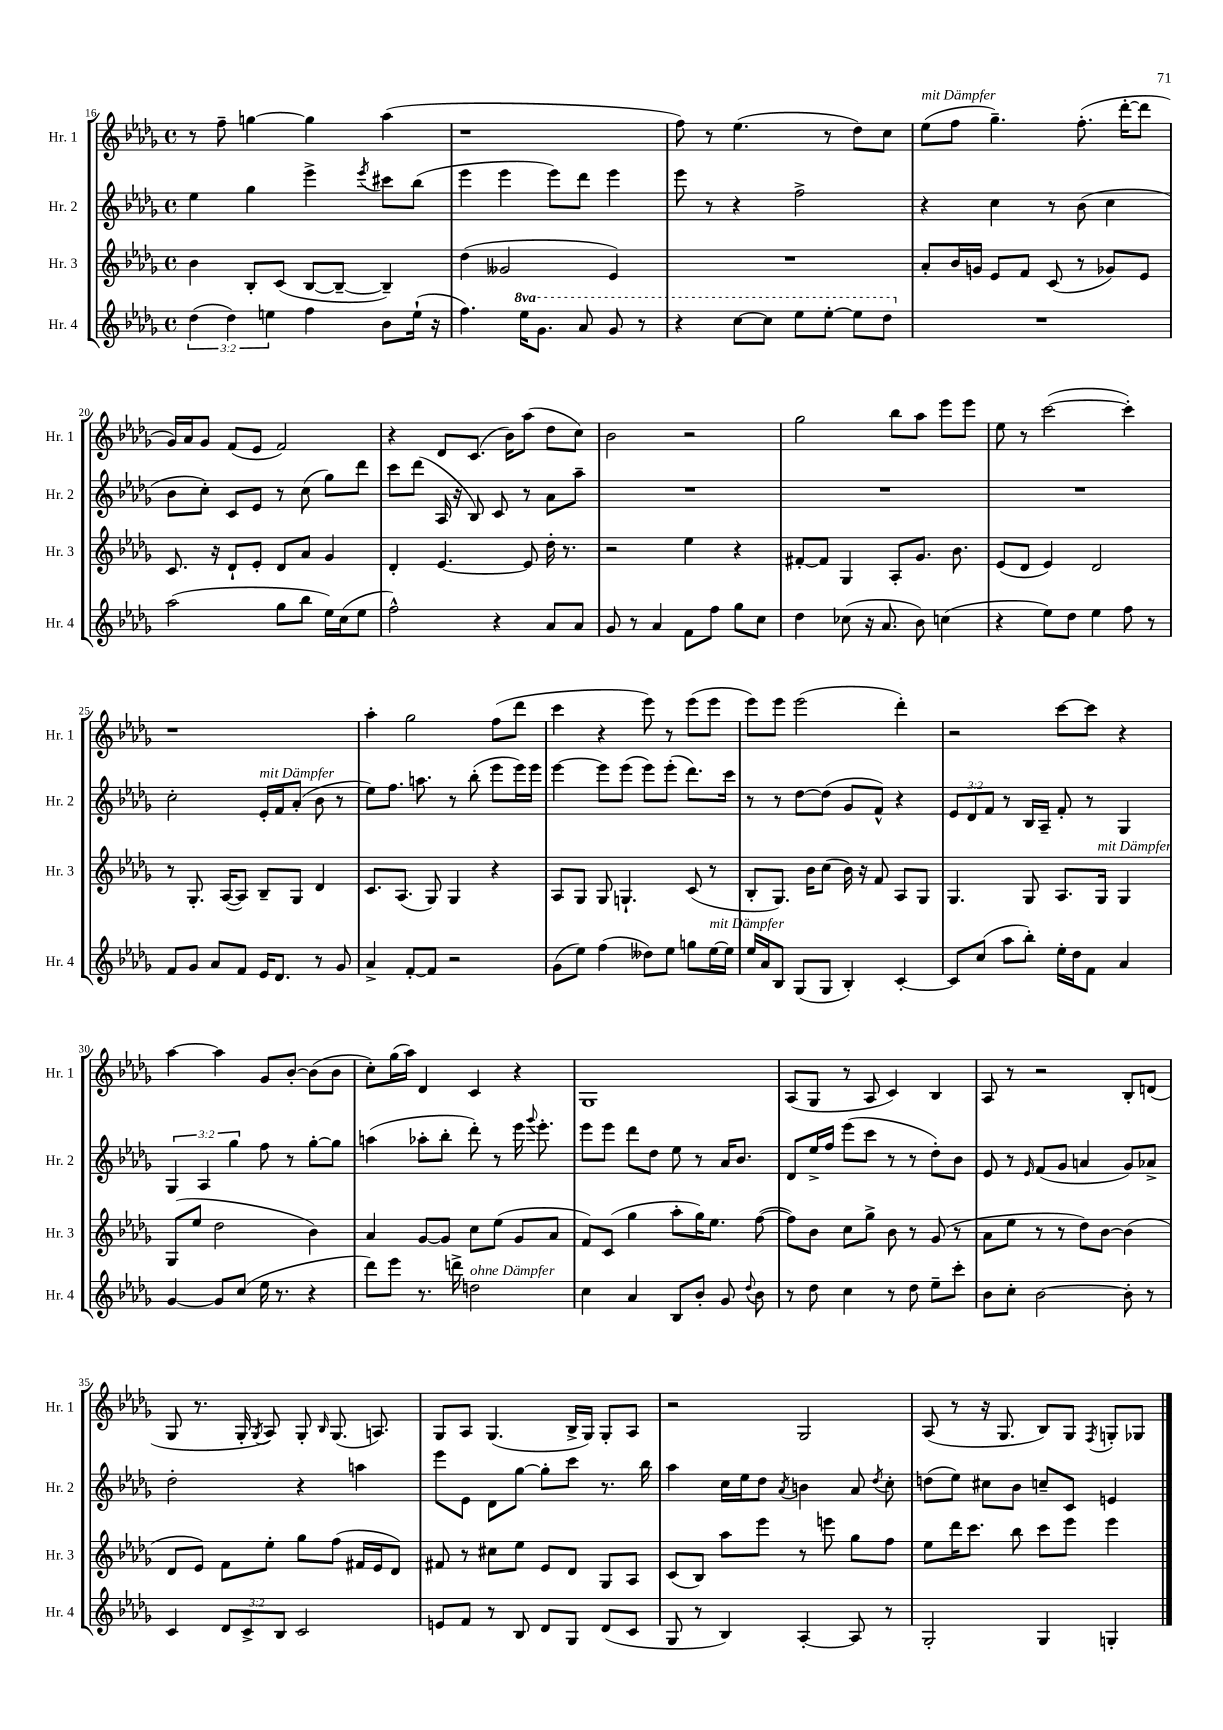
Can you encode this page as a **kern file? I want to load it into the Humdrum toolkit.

**kern	**kern	**kern	**kern
*staff4	*staff3	*staff2	*staff1
*clefG2	*clefG2	*clefG2	*clefG2
*k[b-e-a-d-g-]	*k[b-e-a-d-g-]	*k[b-e-a-d-g-]	*k[b-e-a-d-g-]
*M4/4	*M4/4	*M4/4	*M4/4
*met(c)	*met(c)	*met(c)	*met(c)
(6dd-	4b-	4ee-	8r
.	.	.	8ff~
6dd-)	.	.	.
.	8B-'	4gg-	[4gg
6ee	.	.	.
.	(8c	.	.
4ff	[8B-	4eee-^	4gg]
.	8B-~_	.	.
.	.	8qeee-	.
8b-	4B-~])	8ccc#	(4aa-
(16ee`	.	(8bb-	.
16r	.	.	.
=	=	=	=
4.ff)	(4dd-	4eee-	1r
.	2g--	4eee-	.
16eee-	.	.	.
8.gg-	.	.	.
.	.	8eee-)	.
8aa-	.	8ddd-	.
8gg-	4e-)	4eee-	.
8r	.	.	.
=	=	=	=
4r	1r	8eee-	8ff)
.	.	8r	8r
[8ccc	.	4r	(4.ee-
8ccc]	.	.	.
8eee-	.	2ff^	.
[8eee-'	.	.	8r
8eee-]	.	.	8dd-)
8ddd-	.	.	8cc
=	=	=	=
1r	8a-'	4r	(8ee-
.	16b-	.	8ff
.	16g	.	.
.	8e-	4cc	4.gg-~)
.	8f	.	.
.	(8c	8r	.
.	8r	(8b-	(8.ff'
.	8g-)	4cc	.
.	.	.	[16ddd-'
.	8e-	.	8ddd-]
=	=	=	=
(2aa-	8.c	8b-	16g-)
.	.	.	16a-
.	.	8cc')	8g-
.	16r	.	.
.	8d-`	8c	(8f
.	8e-'	8e-	8e-
8gg-	8d-	8r	2f)
8bb-	8a-	(8cc	.
16ee-)	4g-	8gg-)	.
(16cc	.	.	.
8ee-	.	8ddd-	.
=	=	=	=
2ff^^)	4d-'	8ccc	4r
.	.	(8ddd-	.
.	[4.e-	16A-	8d-
.	.	16r	.
.	.	8B-)	(8.c
4r	.	8c	.
.	.	.	16b-)
.	8e-]	8r	(8aa-
8a-	16dd-'	8a-	8dd-
.	8.r	.	.
8a-	.	8aa-~	8cc)
=	=	=	=
8g-	2r	1r	2b-
8r	.	.	.
4a-	.	.	.
8f	4ee-	.	2r
8ff	.	.	.
8gg-	4r	.	.
8cc	.	.	.
=	=	=	=
4dd-	[8f#'	1r	2gg-
.	8f#]	.	.
(8cc-	4G-	.	.
16r	.	.	.
8.a-	.	.	.
.	8A-'	.	8bb-
8b-)	8.g-	.	8aa-
(4cc	.	.	8eee-
.	8.b-	.	.
.	.	.	8eee-
=	=	=	=
4r	(8e-	1r	8ee-
.	8d-	.	8r
8ee-)	4e-)	.	([2ccc
8dd-	.	.	.
4ee-	2d-	.	.
8ff	.	.	4ccc'])
8r	.	.	.
=	=	=	=
8f	8r	2cc'	1r
8g-	8.G-'	.	.
8a-	.	.	.
.	([16A-	.	.
8f	8A-])	.	.
16e-	8B-~	16e-'	.
8.d-	.	16f	.
.	8G-	(8a-'	.
8r	4d-	8b-	.
8g-	.	8r	.
=	=	=	=
4a-^	8.c	8ee-)	4aa-'
.	.	8.ff	.
.	(8.A-	.	.
[8f'	.	.	2gg-
.	.	8.aa	.
8f]	8G-)	.	.
2r	4G-	8r	.
.	.	(8bb-'	.
.	4r	8eee-	(8ff
.	.	16eee-)	8ddd-
.	.	16eee-	.
=	=	=	=
(8g-	8A-	[4eee-	4ccc
8ee-)	8G-	.	.
(4ff	8G-	8eee-]	4r
.	4.G`	(8eee-	.
8dd--)	.	8eee-)	8eee-)
8ee-	.	(8eee-'	8r
8gg	(8c	8.ddd-)	(8eee-
[16ee-	8r	.	8eee-
16ee-]	.	16ccc	.
=	=	=	=
16ee-	8B-'	8r	8eee-)
16a-	.	.	.
8B-	8.G-)	8r	8eee-
(8G-	.	[8dd-	(2eee-
.	16b-	.	.
8G-	(8cc	(8dd-]	.
4B-')	16b-)	8g-	.
.	16r	.	.
.	8f	8f^^)	.
[4c'	8A-	4r	4ddd-')
.	8G-	.	.
=	=	=	=
8c]	4.G-	12e-	2r
.	.	12d-	.
(8cc	.	.	.
.	.	12f	.
8aa-	.	8r	.
8bb-')	8G-	16B-	.
.	.	16A-~	.
16ee-'	8.A-	8f'	[8ccc
16dd-	.	.	.
8f	.	8r	8ccc]
.	16G-	.	.
4a-	4G-	4G-	4r
=	=	=	=
[4g-	(8G-	6G-	[4aa-
.	8ee-	.	.
.	.	6A-	.
8g-]	2dd-	.	4aa-]
.	.	6gg-	.
(8cc	.	.	.
16ee-	.	8ff	8g-
8.r	.	.	.
.	.	8r	[8b-'
4r	4b-)	[8gg-'	(8b-]
.	.	8gg-]	8b-
=	=	=	=
8ddd-)	4a-	(4aa	8cc')
8eee-	.	.	(16gg-
.	.	.	16aa-)
8.r	[8g-	8aa-'	4d-
.	8g-]	8bb-'	.
16ddd^	.	.	.
2dd	8cc	8ddd-')	4c
.	(8ee-	8r	.
.	8g-	16eee-	4r
.	.	8qqggg-	.
.	.	8.eee-'	.
.	8a-	.	.
=	=	=	=
4cc	8f)	8eee-	1G-
.	(8c	8eee-	.
4a-	4gg-	8ddd-	.
.	.	8dd-	.
8B-	8aa-'	8ee-	.
8b-'	16gg-)	8r	.
.	8.ee-	.	.
8g-	.	16a-	.
.	.	8.b-	.
8qqdd-	.	.	.
8b-	([8ff	.	.
=	=	=	=
8r	8ff])	8d-	(8A-
8dd-	8b-	16ee-^	8G-
.	.	16ff	.
4cc	8cc	(8eee-	8r
.	8gg-^	8ccc	8A-
8r	8b-	8r	4c)
8dd-	8r	8r	.
8ee-~	(8g-	8dd-')	4B-
8ccc'	8r	8b-	.
=	=	=	=
8b-	8a-	8e-	8A-
8cc'	8ee-	8r	8r
.	.	16qqe-	.
[2b-	8r	(8f	2r
.	8r	8g-	.
.	8dd-)	4a	.
.	[8b-	.	.
8b-']	(4b-]	8g-)	8B-'
8r	.	8a-^	(8d
=	=	=	=
4c	8d-	2dd-'	8G-
.	8e-)	.	8.r
12d-	8f	.	.
.	.	.	16G-'
12c^	.	.	.
.	.	.	8qG-
.	8ee-'	.	8A-)
12B-	.	.	.
2c	8gg-	4r	8G-'
.	.	.	16qqB-
.	(8ff	.	(8.G-
.	16f#	4aa	.
.	16e-	.	8.A)
.	8d-)	.	.
=	=	=	=
8e	8f#	8eee-	8G-
8f	8r	8e-	8A-
8r	8cc#	8d-	(4.G-
8B-	8ee-	[8gg-	.
8d-	8e-	8gg-']	.
8G-	8d-	8ccc	16B-^
.	.	.	16G-)
(8d-	8G-	8.r	8G-'
8c	8A-	.	8A-
.	.	16bb-	.
=	=	=	=
8G-	(8c	4aa-	2r
8r	8B-)	.	.
4B-)	8aa-	16cc	.
.	.	16ee-	.
.	8eee-	8dd-	.
.	.	8qa-	.
[4A-'	8r	4b	2G-
.	8eee	.	.
8A-]	8gg-	8a-	.
.	.	8qdd-	.
8r	8ff	8cc'	.
=	=	=	=
2G-'	8ee-	(8dd	(8A-
.	16ddd-	8ee-)	8r
.	8.ccc	.	.
.	.	8cc#	16r
.	.	.	8.G-
.	8bb-	8b-	.
4G-	8ccc	8cc~	8B-)
.	8eee-	8c	8G-
.	.	.	8qF
4G'	4eee-	4e	8G'
.	.	.	8G-
==	==	==	==
*-	*-	*-	*-
